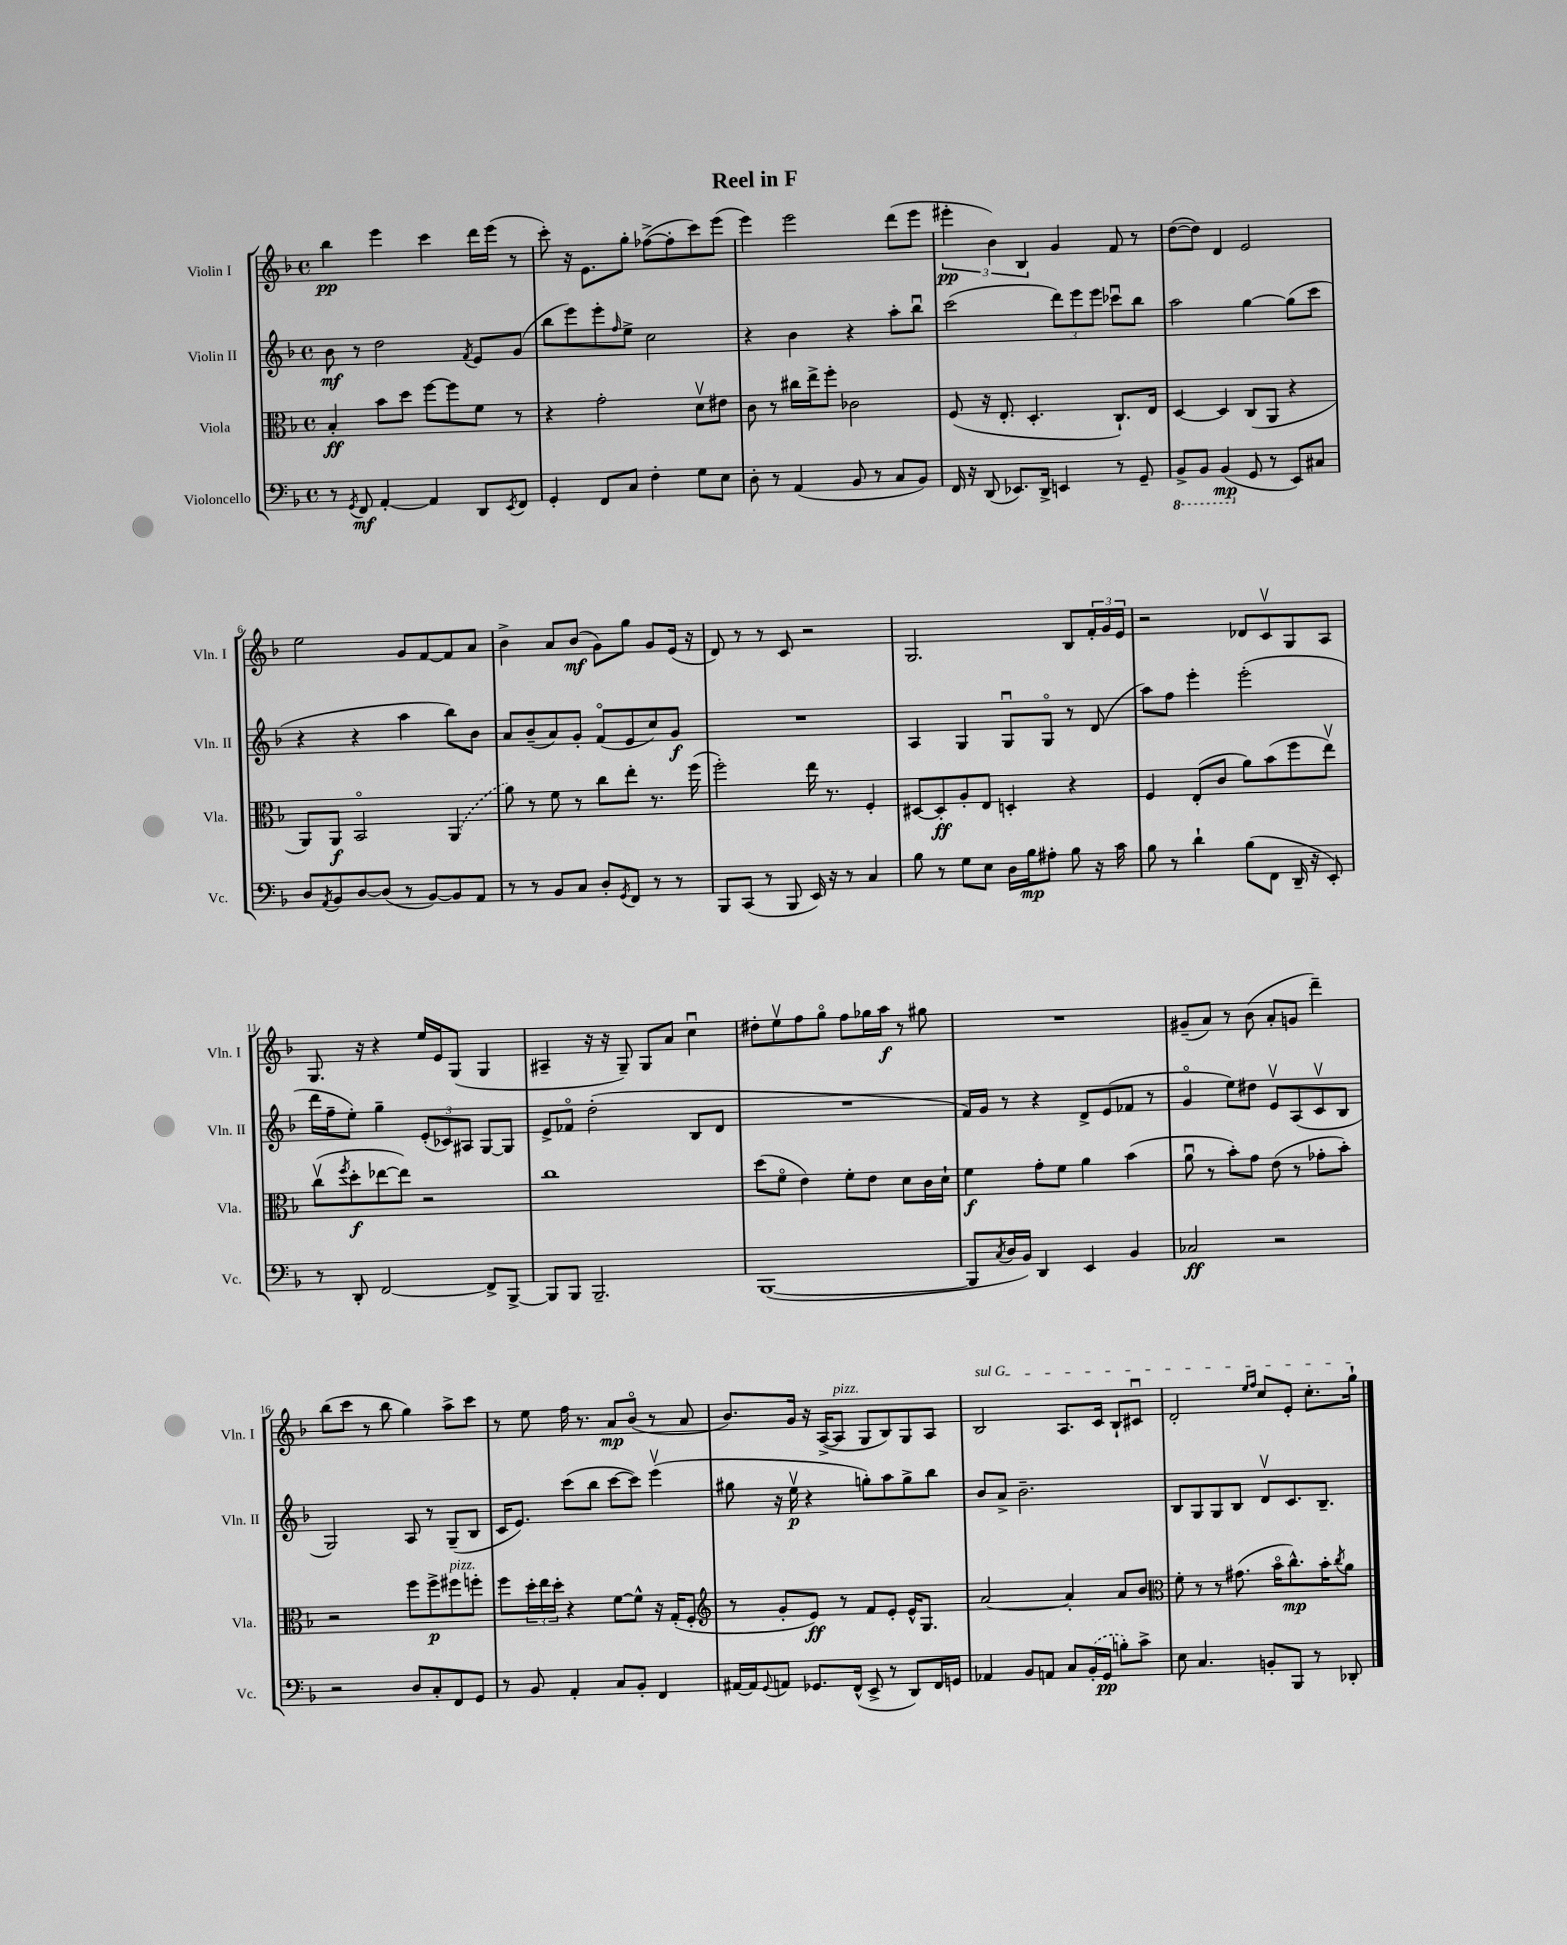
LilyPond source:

\header { title = "Reel in F" }
<<
\new StaffGroup <<
\new Staff = "s0" \with { instrumentName = "Violin I" shortInstrumentName = "Vln. I" } {
    \clef treble \key f \major \defaultTimeSignature \time 4/4
    bes''4\pp e'''4 c'''4 d'''16 e'''16( r8 |
    c'''8-.) r16 e'8. g''8-. fes''8~->( fes''8-. c'''8) e'''8( |
    e'''4) e'''2 d'''8( e'''8 |
    \tuplet 3/2 { eis'''4-.\pp bes'4) bes4 } g'4 f'8 r8 |
    d''8~( d''8) d'4 e'2 |
    e''2 g'8 f'8~ f'8 a'8 |
    bes'4-> a'8 bes'8\mf( g'8) g''8 g'8 e'16( r16 |
    d'8) r8 r8 c'8 r2 |
    g2. bes8 \tuplet 3/2 { f'16-. g'16 e'16 } |
    r2 des'8 c'8\upbow g8 a8 |
    g8. r16 r4 e''16 e'16 g8( g4 |
    ais4-- r16 r16 g8--) g8 a'8 c''4\downbow |
    dis''8-. e''8\upbow f''8 g''8\flageolet f''8 ges''16 a''16\f r8 gis''8 |
    R1 |
    gis'8--( a'8) r8 bes'8( a'8-. g'8 d'''4--) |
    bes''8( c'''8 r8 bes''8 g''4) a''8-> c'''8 |
    r8 e''8 f''16 r8. a'8\mp bes'8\flageolet( r8 a'8 |
    bes'8.) g'16 r16 a16~->( a8^\markup { \italic "pizz." } g8 bes8) g8 a8 |
    \once \override TextSpanner.bound-details.left.text = \markup { \italic "sul G" } bes2\startTextSpan a8. c'16 bes8-! cis'8\downbow |
    d'2-. \grace { e''16 f''16 } c''8 e'8-. c''8.-. g''16-!\stopTextSpan \bar "|." |
}
\new Staff = "s1" \with { instrumentName = "Violin II" shortInstrumentName = "Vln. II" } {
    \clef treble \key f \major \defaultTimeSignature \time 4/4
    bes'8\mf r8 d''2 \acciaccatura { f'8 } e'8 g'8( |
    bes''8 e'''8) e'''8-. \grace { f''16 } e''8-> c''2 |
    r4 bes'4 r4 a''8-. bes''8\downbow |
    c'''2( \tuplet 3/2 { d'''8) e'''8 e'''8 } ces'''8\downbow bes''8 |
    a''2 g''4~ g''8( c'''8 |
    r4 r4 a''4 bes''8) bes'8 |
    a'8 bes'8--( a'8) g'8-. f'8\flageolet( e'8 c''8) g'8\f |
    R1 |
    a4 g4 g8\downbow g8\flageolet r8 d'8( |
    a''8) f''8 e'''4-. e'''2-.( |
    d'''16 f''16-- e''8-.) g''4-- \tuplet 3/2 { e'8-.( ces'8) ais8 } g8~ g8 |
    e'8-> fes'8\flageolet d''2-.( bes8 d'8 |
    R1 |
    f'16) g'16 r8 r4 d'8-> e'8( fes'8 r8 |
    g'4\flageolet e''8) dis''8 e'8\upbow a8( c'8\upbow bes8 |
    g2) a8 r8 g8--( bes8 |
    c'16 e'8.) c'''8( bes''8 c'''8~ c'''8) e'''4\upbow( |
    gis''8 r16 e''16\upbow\p r4 g''8-.) a''8 g''8-> bes''8 |
    bes'8 a'8-> bes'2.-- |
    bes8 g8 g8 bes8 d'8\upbow c'8. bes8.-- \bar "|." |
}
\new Staff = "s2" \with { instrumentName = "Viola" shortInstrumentName = "Vla." } {
    \clef alto \key f \major \defaultTimeSignature \time 4/4
    bes4-.\ff bes'8 d''8 f''8~ f''8 f'8 r8 |
    r4 g'2-. d'8\upbow eis'8 |
    c'8 r8 cis''16 e''16-> f''8-. ces'2 |
    f8( r16 e8.-. d4.-. c8.-!) e16 |
    d4~ d4 c8( a,8 r4 |
    a,8) a,8\f bes,2\flageolet \once \slurDashed a,4( |
    a'8) r8 f'8 r8 c''8 e''8-. r8. f''16( |
    f''2-.) e''16 r8. f4-. |
    dis8~ dis8-.\ff a8-. e8 d4-. r4 |
    f4 e8-.( c'8 a'8) bes'8( f''8 e''8\upbow) |
    c''8\upbow( \acciaccatura { f''8 } d''8-.\f ees''8~ ees''8) r2 |
    c''1 |
    d''8( f'8\flageolet e'4) f'8-. e'8 d'8 c'16 d'16-! |
    f'4\f g'8-. f'8 a'4 bes'4( |
    a'8\downbow r8 bes'8-.) g'8 e'8( r8 ges'8-. bes'8-.) |
    r2 f''8 f''8->\p fis''8^\markup { \italic "pizz." } f''8-. |
    f''8 \tuplet 3/2 { d''16-. e''16 d''16-. } r4 f'8~ f'8-^ r16 g16-.( f8-. |
    \clef treble r8 g'8-. e'8\ff) r8 f'8 e'8-. e'16-^ g8. |
    a'2~ a'4-. a'8 bes'8 |
    \clef alto f'8-. r8 r8 gis'8.( bes'16\flageolet c''8.-^\mp) bes'16-. \acciaccatura { c''8 } a'8 \bar "|." |
}
\new Staff = "s3" \with { instrumentName = "Violoncello" shortInstrumentName = "Vc." } {
    \clef bass \key f \major \defaultTimeSignature \time 4/4
    r8 \acciaccatura { g,8 } f,8\mf a,4~-. a,4 d,8 \acciaccatura { e,8 } f,8 |
    g,4-. f,8 c8 f4-. g8 e8 |
    d8-. r8 a,4( bes,8 r8 c8 bes,8) |
    f,16 r16 d,8( ees,8.) d,16-> e,4 r8 g,8-- |
    \ottava #-1 bes,,8-> bes,,8 bes,,4\mp( \ottava #0 g,8 r8 e,8) cis8 |
    d8 \acciaccatura { a,8 } bes,8 d8~ d8( r8 bes,8~) bes,8 a,8 |
    r8 r8 bes,8 c8 d8-. \acciaccatura { g,8 } f,8 r8 r8 |
    bes,,8 c,8( r8 bes,,8 e,16) r16 r8 c4 |
    bes8 r8 g8 e8 d16 bes16\mp ais8-. bes8 r16 c'16 |
    bes8 r8 d'4-! bes8( f,8 d,16-- r16 e,8-.) |
    r8 d,8-. f,2~ f,8-> bes,,8~-> |
    bes,,8 bes,,8 bes,,2.-- |
    bes,,1~( |
    bes,,8 \acciaccatura { c8 } d16 bes,16) d,4 e,4 bes,4 |
    ces2\ff r2 |
    r2 d8 c8-. f,8 g,8 |
    r8 bes,8 a,4-. c8 bes,8-. f,4 |
    ais,16~ ais,16 \appoggiatura { g,8 } a,8 ges,8. f,16-^( e,8-> r8 d,8) f,16 g,16 |
    aes,4 bes,8 a,8 c8 \once \slurDashed bes,16-.( g,16\pp b8-.) c'8-> |
    e8 c4. b,8-. bes,,8 r8 des,8-. \bar "|." |
}
>>
>>
